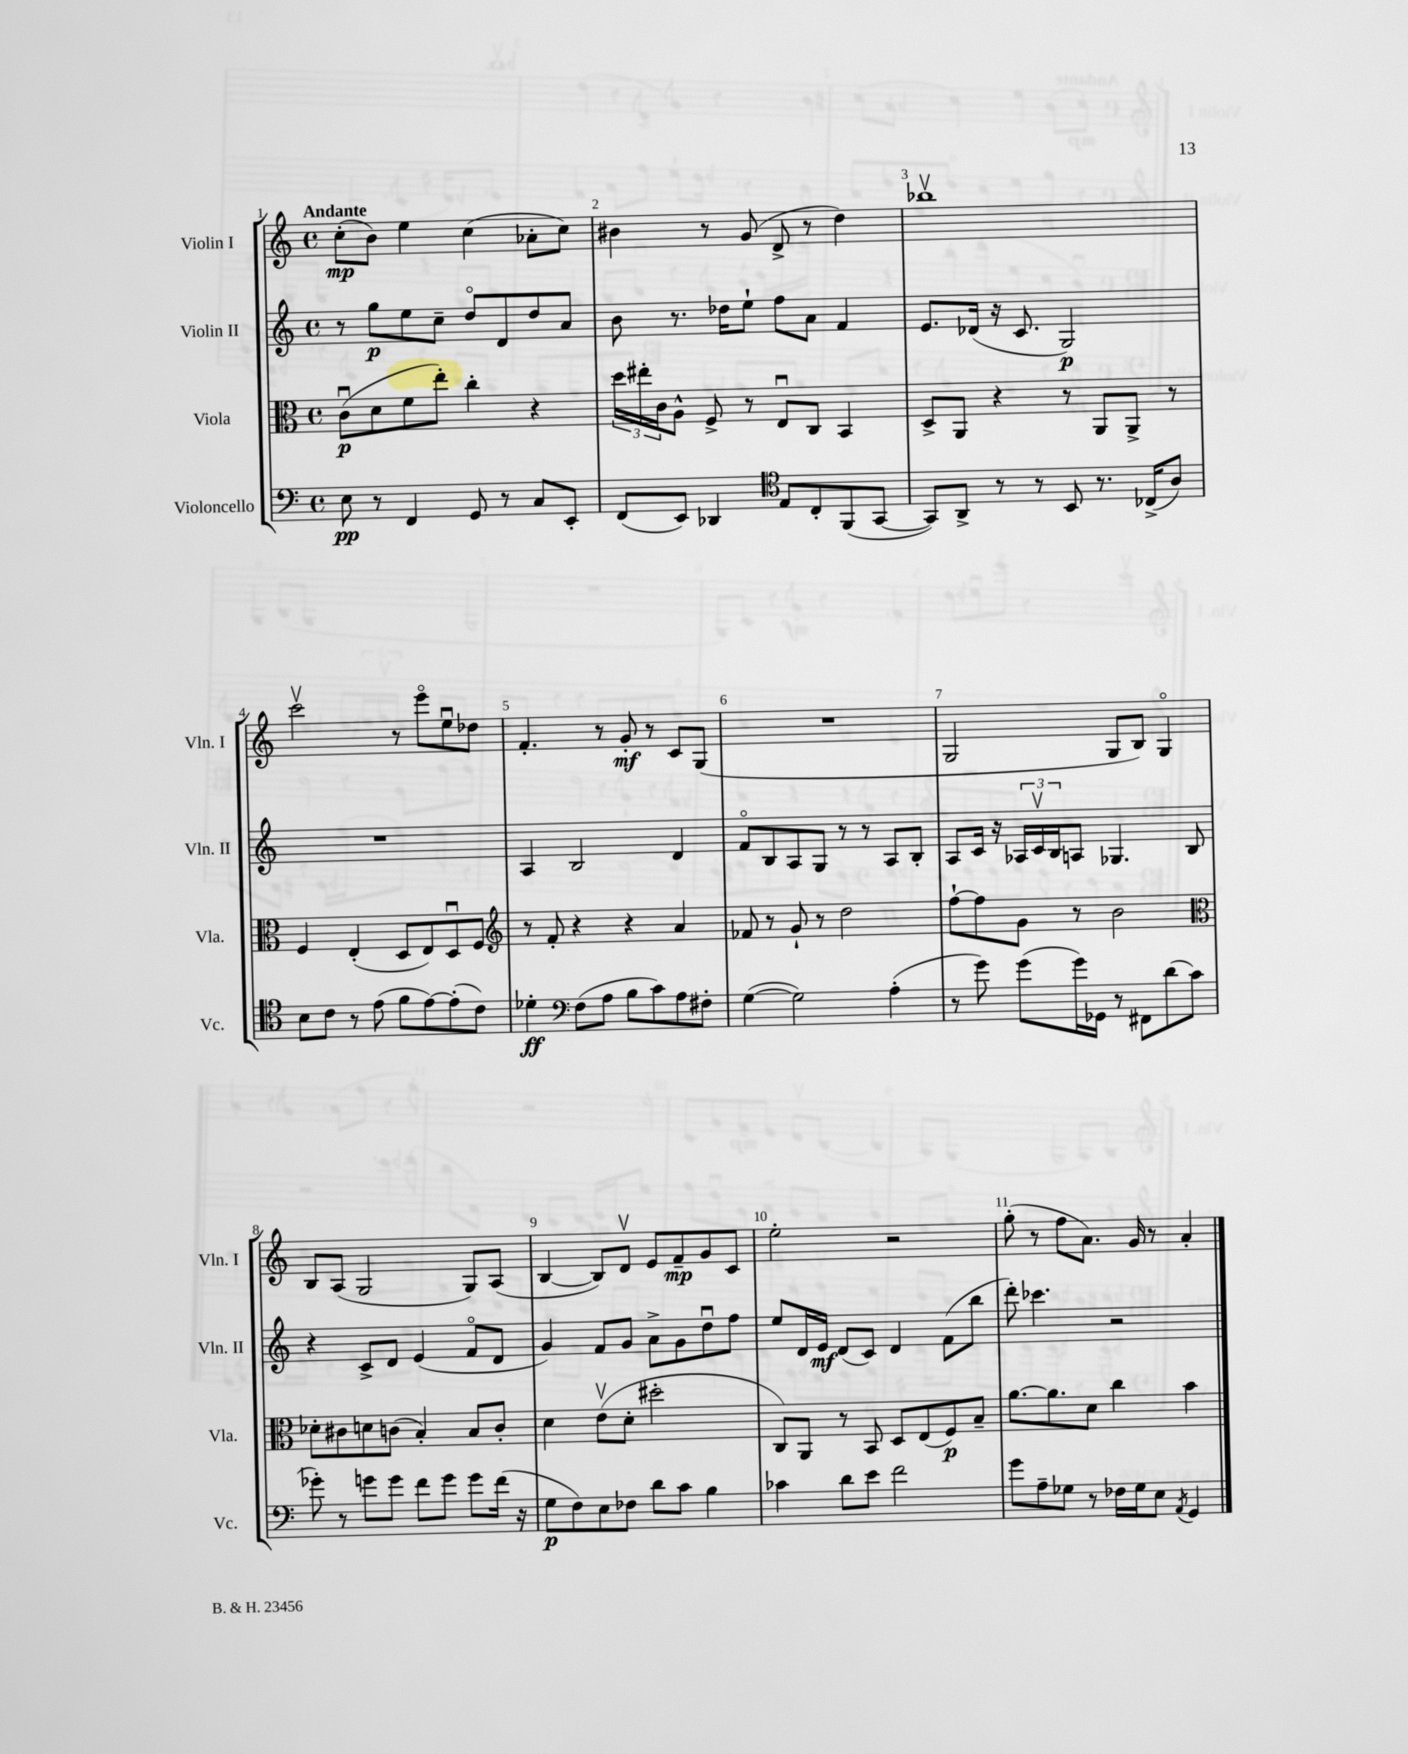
<<
\new StaffGroup <<
\new Staff = "s0" \with { instrumentName = "Violin I" shortInstrumentName = "Vln. I" } {
    \clef treble \key c \major \defaultTimeSignature \time 4/4 \tempo "Andante"
    c''8-.\mp( b'8) e''4 c''4( aes'8-. c''8) |
    bis'4 r8 g'8( d'8-> r8 d''4) |
    bes''1\upbow |
    c'''2\upbow r8 e'''8\flageolet e''8\downbow des''8 |
    f'4.-. r8 g'8-.\mf r8 c'8 g8( |
    R1 |
    g2 g8 b8) g4\flageolet |
    b8 a8( g2 g8) a8( |
    b4~ b8) d'8\upbow e'8 f'8--\mp g'8 c'8 |
    e''2-. r2 |
    g''8-.( r8 f''8 a'8.) g'16 r8 a'4-. \bar "|." |
}
\new Staff = "s1" \with { instrumentName = "Violin II" shortInstrumentName = "Vln. II" } {
    \clef treble \key c \major \defaultTimeSignature \time 4/4
    r8 g''8\p e''8 c''8-- d''8\flageolet d'8 d''8 a'8 |
    b'8 r8. des''16 e''8-! f''8 a'8 f'4 |
    e'8. des'16( r16 c'8. g2\p) |
    R1 |
    a4 b2 d'4 |
    f'8\flageolet b8 a8 g8 r8 r8 a8 b8-. |
    a8 c'16 r16 \tuplet 3/2 { aes16 c'16\upbow b16 } a8 ges4. b8 |
    r4 c'8-> d'8 e'4( f'8\flageolet d'8 |
    g'4) f'8 g'8 a'8-> g'8 d''8\downbow f''8 |
    e''8 d'16 e'16\mf d'8( c'8) d'4 f'8( b''8 |
    d'''8-.) ces'''4. r2 \bar "|." |
}
\new Staff = "s2" \with { instrumentName = "Viola" shortInstrumentName = "Vla." } {
    \clef alto \key c \major \defaultTimeSignature \time 4/4
    c'8\downbow\p( d'8 f'8 e''8-.) c''4-. r4 |
    \tuplet 3/2 { d''16 eis''16-. c'16 } a8-^ f8-> r8 e8\downbow c8 b,4 |
    d8-> a,8 r4 r8 a,8 a,8-> r8 |
    f4 e4-.( d8 e8) d8\downbow f8 |
    \clef treble r8 f'8-. r4 r4 a'4 |
    fes'8 r8 g'8-! r8 d''2 |
    f''8~-! f''8 g'8 r8 b'2 |
    \clef alto des'8-. cis'8 d'8 c'8( b4-.) b8 c'8-. |
    d'4 e'8\upbow( d'8-. dis''2-. |
    c8) a,8 r8 b,8 d8 e8( f8\p) b8-- |
    a'8.~ a'8. d'8 c''4 b'4 \bar "|." |
}
\new Staff = "s3" \with { instrumentName = "Violoncello" shortInstrumentName = "Vc." } {
    \clef bass \key c \major \defaultTimeSignature \time 4/4
    e8\pp r8 f,4 g,8 r8 c8 e,8-. |
    f,8( e,8) des,4 \clef tenor e8 c8-. f,8( g,8~ |
    g,8) a,8-> r8 r8 b,8 r8. ces16->( a8) |
    b8 c'8 r8 e'8( f'8 e'8~) e'8-.( c'8) |
    des'4-.\ff \clef bass f8( a8 b8 c'8) a8 fis8-. |
    g4~( g2) a4-.( |
    r8 g'8) g'8( g'16) ges,16 r8 fis,8 d'8( c'8 |
    ges'8-.) r8 g'8 g'8 f'8 g'8 g'8 f'16( r16 |
    g8\p f8) e8 fes8 d'8 c'8 b4 |
    ces'4 d'8 e'8 f'2 |
    g'8 a8-- ges8 r8 fes16 ges16 e8 \acciaccatura { a,8 } g,4 \bar "|." |
}
>>
>>
\layout { \context { \Score \override BarNumber.break-visibility = ##(#f #t #t) barNumberVisibility = #all-bar-numbers-visible } }
